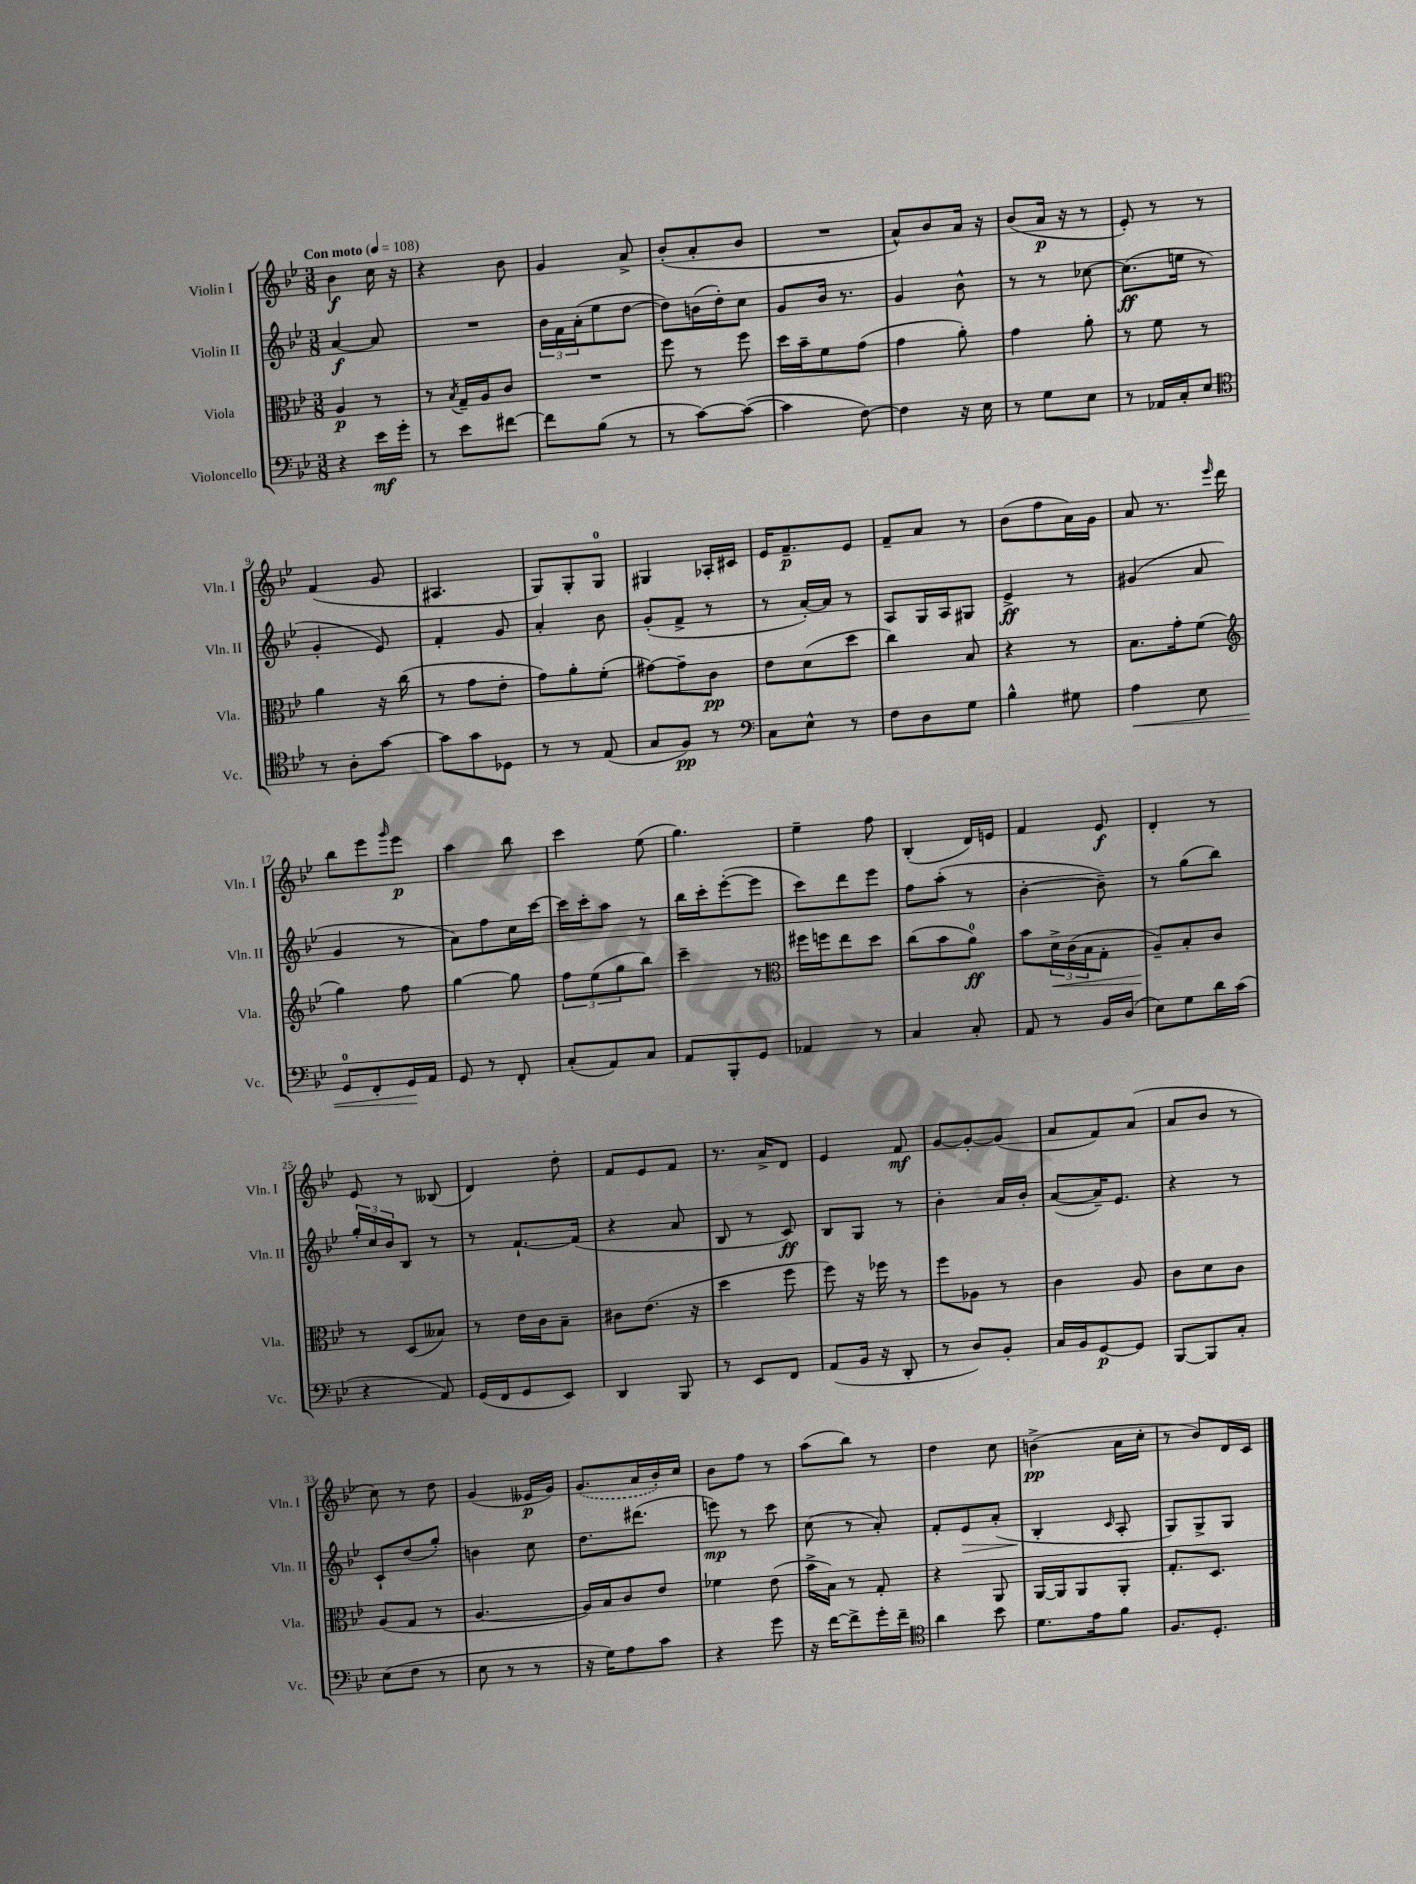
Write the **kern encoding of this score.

**kern	**dynam	**kern	**dynam	**kern	**dynam	**kern	**dynam
*part4	*part4	*part3	*part3	*part2	*part2	*part1	*part1
*staff4	*staff4	*staff3	*staff3	*staff2	*staff2	*staff1	*staff1
*I"Violoncello	*	*I"Viola	*	*I"Violin II	*	*I"Violin I	*
*I'Vc.	*	*I'Vla.	*	*I'Vln. II	*	*I'Vln. I	*
*clefF4	*	*clefC3	*	*clefG2	*	*clefG2	*
*k[b-e-]	*	*k[b-e-]	*	*k[b-e-]	*	*k[b-e-]	*
*M3/8	*	*M3/8	*	*M3/8	*	*M3/8	*
*MM108	*	*MM108	*	*MM108	*	*MM108	*
=1	=1	=1	=1	=1	=1	=1	=1
!	!	!	!	!	!	!LO:TX:a:B:t=Con moto	!
4r	.	4A/	p	[4a/	f	4b-\	f
16e-\LL	mf	8r	.	8a/]	.	16cc\	.
16g'\JJ	.	.	.	.	.	16r	.
=2	=2	=2	=2	=2	=2	=2	=2
8r	.	8r	.	4.r	.	4r	.
.	.	8qB-/	.	.	.	.	.
8e-\L	.	16G~/LL	.	.	.	.	.
.	.	16A/J	.	.	.	.	.
[8f#X\J	.	8c/J	.	.	.	8b-\	.
=3	=3	=3	=3	=3	=3	=3	=3
8f#\L]	.	4.r	.	24b-\LL	.	4g/	.
.	.	.	.	24f\	.	.	.
.	.	.	.	(24a'\J	.	.	.
(8B-\J	.	.	.	8ee-\	.	.	.
8r	.	.	.	[8dd\J	.	8a^/	.
=4	=4	=4	=4	=4	=4	=4	=4
8r	.	8ff\	.	8dd\L])	.	(8b-'/L	.
[8c\L)	.	8r	.	(16bn\L	.	8a'/	.
.	.	.	.	16dd'\J)	.	.	.
(8c\J_	.	8ff\	.	8cc\J	.	8b-/J	.
=5	=5	=5	=5	=5	=5	=5	=5
4c\]	.	16dd\LL	.	8g/L	.	4.r	.
.	.	16b-~\J	.	.	.	.	.
.	.	8f\	.	16b-/Jk	.	.	.
.	.	.	.	8.r	.	.	.
[8F\)	.	(8g\J	.	.	.	.	.
=6	=6	=6	=6	=6	=6	=6	=6
4F\]	.	4g\	.	4g/	.	8a^^/L)	.
.	.	.	.	.	.	8b-/	.
16r	.	8a'\)	.	8b-^^\	.	16a/Jk	.
16E-\	.	.	.	.	.	16r	.
=7	=7	=7	=7	=7	=7	=7	=7
8r	.	4g\	.	8r	.	(8b-/L	.
8G\L	.	.	.	8r	.	16a/Jk	p
.	.	.	.	.	.	16r	.
8E-\J	.	8a'\	.	[8cc-X\	.	8r	.
=8	=8	=8	=8	=8	=8	=8	=8
8r	.	8r	.	(8.cc-\L]	ff	8e-'/)	.
16AA-X/LL	.	8f\	.	.	.	8r	.
16C'/J	.	.	.	16een\Jk	.	.	.
8E-/J	.	8r	.	8r	.	8r	.
!!LO:LB:g=z
=9	=9	=9	=9	=9	=9	=9	=9
*clefC4	*	*	*	*	*	*	*
8r	.	4a\	.	4g'/	.	(4f/	.
8A'\L	.	.	.	.	.	.	.
[8g\J	.	16r	.	8e-/)	.	8g/	.
.	.	(16cc\	.	.	.	.	.
=10	=10	=10	=10	=10	=10	=10	=10
8g\L]	.	8r	.	4f'/	.	4.A#X/	.
8g\	.	8g\L	.	.	.	.	.
8D-X\J	.	8e-'\J	.	8g/	.	.	.
=11	=11	=11	=11	=11	=11	=11	=11
8r	.	8g\L)	.	4a'/	.	8G/L)	.
8r	.	8a'\	.	.	.	8G'/	.
(8E-/	.	(8f'\J	.	8b-\	.	8G/J	.
=12	=12	=12	=12	=12	=12	=12	=12
8G/L	.	[8g#X\L)	.	(8g'/L	.	4G#X/	.
8F/J)	pp	8g#~\]	.	8f^/J	.	.	.
8r	.	8c\J	pp	8r	.	16A-X'/LL	.
.	.	.	.	.	.	16c#X/JJ	.
=13	=13	=13	=13	=13	=13	=13	=13
*clefF4	*	*	*	*	*	*	*
8C\L	.	8e-\L	.	8r	.	16e-/KL	.
.	.	.	.	.	.	8.f~/	p
8E-^^\J	.	(8d\	.	[16a'/LL)	.	.	.
.	.	.	.	16a/JJ]	.	.	.
8r	.	8dd\J	.	8r	.	8e-/J	.
=14	=14	=14	=14	=14	=14	=14	=14
8F\L	.	4cc\)	.	8A/L	.	8f~/L	.
8D\	.	.	.	16G/L	.	8a/J	.
.	.	.	.	16A/J	.	.	.
8G\J	.	8B-/	.	8G#X/J	.	8r	.
=15	=15	=15	=15	=15	=15	=15	=15
4B-^^\	.	4r	.	4e-^/	ff	(8b-\L	.
.	.	.	.	.	.	8ff\	.
8G#X\	.	8r	.	8r	.	16a\L)	.
.	.	.	.	.	.	16g\JJ	.
=16	=16	=16	=16	=16	=16	=16	=16
!	!LO:HP:b	!	!	!	!	!	!
4A\	<	8.B-\L	.	(4g#X/	.	8a/	.
.	.	.	.	.	.	8.r	.
.	.	16g'\k	.	.	.	.	.
8E-\	.	(8f\J	.	8a/	.	.	.
.	.	.	.	.	.	16qqeee-/	.
.	.	.	.	.	.	16ddd\	.
!!LO:LB:g=z
=17	=17	=17	=17	=17	=17	=17	=17
*	*	*clefG2	*	*	*	*	*
8GG/L	.	4gg\)	.	4g/	.	8bb-\L	.
8FF'/	.	.	.	.	.	8eee-\	.
.	.	.	.	.	.	16qqggg/	.
16GG/L	.	8ff\	.	8r	.	8eee-\J	p
16AA/JJ	[	.	.	.	.	.	.
=18	=18	=18	=18	=18	=18	=18	=18
8GG/	.	[4gg\	.	8a\L)	.	4aa\	.
8r	.	.	.	8ff\	.	.	.
8FF'/	.	8gg\]	.	16cc\L	.	8bb-\	.
.	.	.	.	[16ccc\JJ	.	.	.
=19	=19	=19	=19	=19	=19	=19	=19
(8C'/L	.	12ff\L	.	16ccc\LL]	.	4ccc\	.
.	.	.	.	16ccc'\J	.	.	.
.	.	(12ee-\	.	.	.	.	.
8AA/)	.	.	.	8aa\J	.	.	.
.	.	12gg\	.	.	.	.	.
8C/J	.	8bb-\J)	.	8r	.	(8ee-\	.
=20	=20	=20	=20	=20	=20	=20	=20
8AA/L	.	4ccc~\	.	16bb-\LL	.	4.gg\)	.
.	.	.	.	16ccc'\J	.	.	.
8BBB-'/	.	.	.	([8eee-'\	.	.	.
8GG/J	.	8r	.	8eee-\J]	.	.	.
=21	=21	=21	=21	=21	=21	=21	=21
*	*	*clefC3	*	*	*	*	*
4AA-X/	.	16ff#X\LL	.	8ccc\L)	.	4ee-~\	.
.	.	16ffn\J	.	.	.	.	.
.	.	8ee-\	.	8ddd\	.	.	.
8r	.	8dd\J	.	8eee-\J	.	8ff\	.
=22	=22	=22	=22	=22	=22	=22	=22
4C/	.	(8cc\L	.	8ff\L	.	(4B-'/	.
.	.	8b-\	.	(8aa'\J	.	.	.
8C'/	.	8a\J)	ff	8r	.	16d/LL)	.
.	.	.	.	.	.	16en/JJ	.
=23	=23	=23	=23	=23	=23	=23	=23
8AA/	.	8b-\L	.	[4b-'\	.	4f/	.
!	!	!	!LO:HP:b	!	!	!	!
8r	.	24d^\L	<	.	.	.	.
.	.	(24c\	.	.	.	.	.
.	.	24B-\J	.	.	.	.	.
16BB-/LL	.	8G'\J	.	8b-~\])	.	8e-/	f
(16D/JJ	.	.	.	.	.	.	.
=24	=24	=24	=24	=24	=24	=24	=24
8E-\L)	.	8A~/L)	.	8r	.	4d'/	.
8G\	.	8B-'/	[	(8gg\L	.	.	.
16d\L	.	8c/J	.	8bb-\J)	.	8r	.
(16c\JJ	.	.	.	.	.	.	.
!!LO:LB:g=z
=25	=25	=25	=25	=25	=25	=25	=25
4r	.	8r	.	24gg'/LL	.	8e-/	.
.	.	.	.	24cc/	.	.	.
.	.	.	.	24b-/J	.	.	.
.	.	(8D/L	.	8B-/J	.	8r	.
8AA/)	.	8B--X/J)	.	8r	.	(8B--X/	.
=26	=26	=26	=26	=26	=26	=26	=26
(16GG/LL	.	8r	.	8r	.	4d/)	.
16FF/J	.	.	.	.	.	.	.
8GG/	.	16e-\LL	.	[8.f`/L	.	.	.
.	.	16c\J	.	.	.	.	.
8EE-/J)	.	8B-~\J	.	.	.	8dd'\	.
.	.	.	.	(16f/Jk]	.	.	.
=27	=27	=27	=27	=27	=27	=27	=27
4DD/	.	8c#X\L	.	4r	.	8f/L	.
.	.	(8.e-\J	.	.	.	8e-/	.
8BBB-/	.	.	.	8a/	.	8f/J	.
.	.	16r	.	.	.	.	.
=28	=28	=28	=28	=28	=28	=28	=28
8r	.	4dd\	.	8B-/	.	8.r	.
8EE-/L	.	.	.	8r	.	.	.
.	.	.	.	.	.	16a^/KL	.
8FF/J	.	8ff\	.	8c/)	ff	8d/J	.
=29	=29	=29	=29	=29	=29	=29	=29
(8AA/L	.	8ff\)	.	8B-/L	.	4e-/	.
16BB-/Jk	.	16r	.	8G/J	.	.	.
16r	.	16ff-X\	.	.	.	.	.
8DD'/	.	8r	.	8r	.	8f/	mf
=30	=30	=30	=30	=30	=30	=30	=30
8r	.	8ff\L	.	4b-'\	.	[8g/L	.
8D/L)	.	8A-X\J	.	.	.	8g'/_	.
8BB-'/J	.	8r	.	16a/LL	.	(8g/J]	.
.	.	.	.	16b-'/JJ	.	.	.
=31	=31	=31	=31	=31	=31	=31	=31
16C/LL	.	4c\	.	([8a/L	.	8a/L	.
16BB-/J	.	.	.	.	.	.	.
[8GG/	p	.	.	16a~/K])	.	8f/)	.
.	.	.	.	8.e-/J	.	.	.
8GG/J]	.	8A/	.	.	.	(8a/J	.
=32	=32	=32	=32	=32	=32	=32	=32
[8BBB-/L	.	8c\L	.	4r	.	8a/L	.
8BBB-/]	.	8d\	.	.	.	8b-/J	.
8C'/J	.	8c\J	.	8r	.	8r	.
!!LO:LB:g=z
=33	=33	=33	=33	=33	=33	=33	=33
(8E-\L	.	(8A/L	.	8c`/L	.	8cc\)	.
8F\J	.	8G/J	.	(8dd/	.	8r	.
8r	.	8r	.	8gg'/J)	.	8dd\	.
=34	=34	=34	=34	=34	=34	=34	=34
8E-\	.	[4.A/	.	4bn\	.	(4g/	.
8r	.	.	.	.	.	.	.
8r	.	.	.	8cc\	.	16e--X/LL	p
.	.	.	.	.	.	16g/JJ)	.
=35	=35	=35	=35	=35	=35	=35	=35
16r	.	16A/LL])	.	8.dd\L	.	(8.g/L	.
16G\KL)	.	16B-/J	.	.	.	.	.
8A\	.	8c/	.	.	.	.	.
.	.	.	.	(8.ddd#X\J	.	16a/L	.
8c\J	.	8e-/J	.	.	.	16b-'/)	.
.	.	.	.	.	.	16cc/JJ	.
=36	=36	=36	=36	=36	=36	=36	=36
4r	.	4f-X\	.	8eeen\)	mp	8b-\L	.
.	.	.	.	8r	.	8ff\J	.
8g\	.	(8e-\	.	8ccc\	.	8r	.
=37	=37	=37	=37	=37	=37	=37	=37
16r	.	16b-^\LL	.	(8cc\	.	(8aa\L	.
[16f\KL	.	16B-\JJ)	.	.	.	.	.
8f^\]	.	8r	.	8r	.	8bb-\J)	.
16g'\L	.	8G'/	.	8a'/)	.	8r	.
16f~\JJ	.	.	.	.	.	.	.
=38	=38	=38	=38	=38	=38	=38	=38
*clefC4	*	*	*	*	*	*	*
4a\	.	4r	.	8f'/L	.	4dd\	.
!	!	!	!	!	!LO:HP:b	!	!
.	.	.	.	8e-/	>	.	.
8b-\	.	8AA/	.	(8a'/J	.	8cc\	.
=39	=39	=39	=39	=39	=39	=39	=39
8.d\L	.	[16AA/LL	.	4B-'/	.	(4bn^\	pp
.	.	16AA/J]	.	.	.	.	.
.	.	8AA/	.	.	.	.	.
16e-\k	.	.	.	.	.	.	.
.	.	.	.	16qqc/	.	.	.
8f\J	.	8AA'/J	.	8A'/	]	16a\LL	.
.	.	.	.	.	.	16cc'\JJ	.
=40	=40	=40	=40	=40	=40	=40	=40
8.F/L	.	8.G'/L	.	8G/L)	.	8r	.
.	.	.	.	8G^/	.	8b-/L)	.
8.D'/J	.	8.D/J	.	.	.	.	.
.	.	.	.	8G/J	.	16d/L	.
.	.	.	.	.	.	16c/JJ	.
==	==	==	==	==	==	==	==
*-	*-	*-	*-	*-	*-	*-	*-
